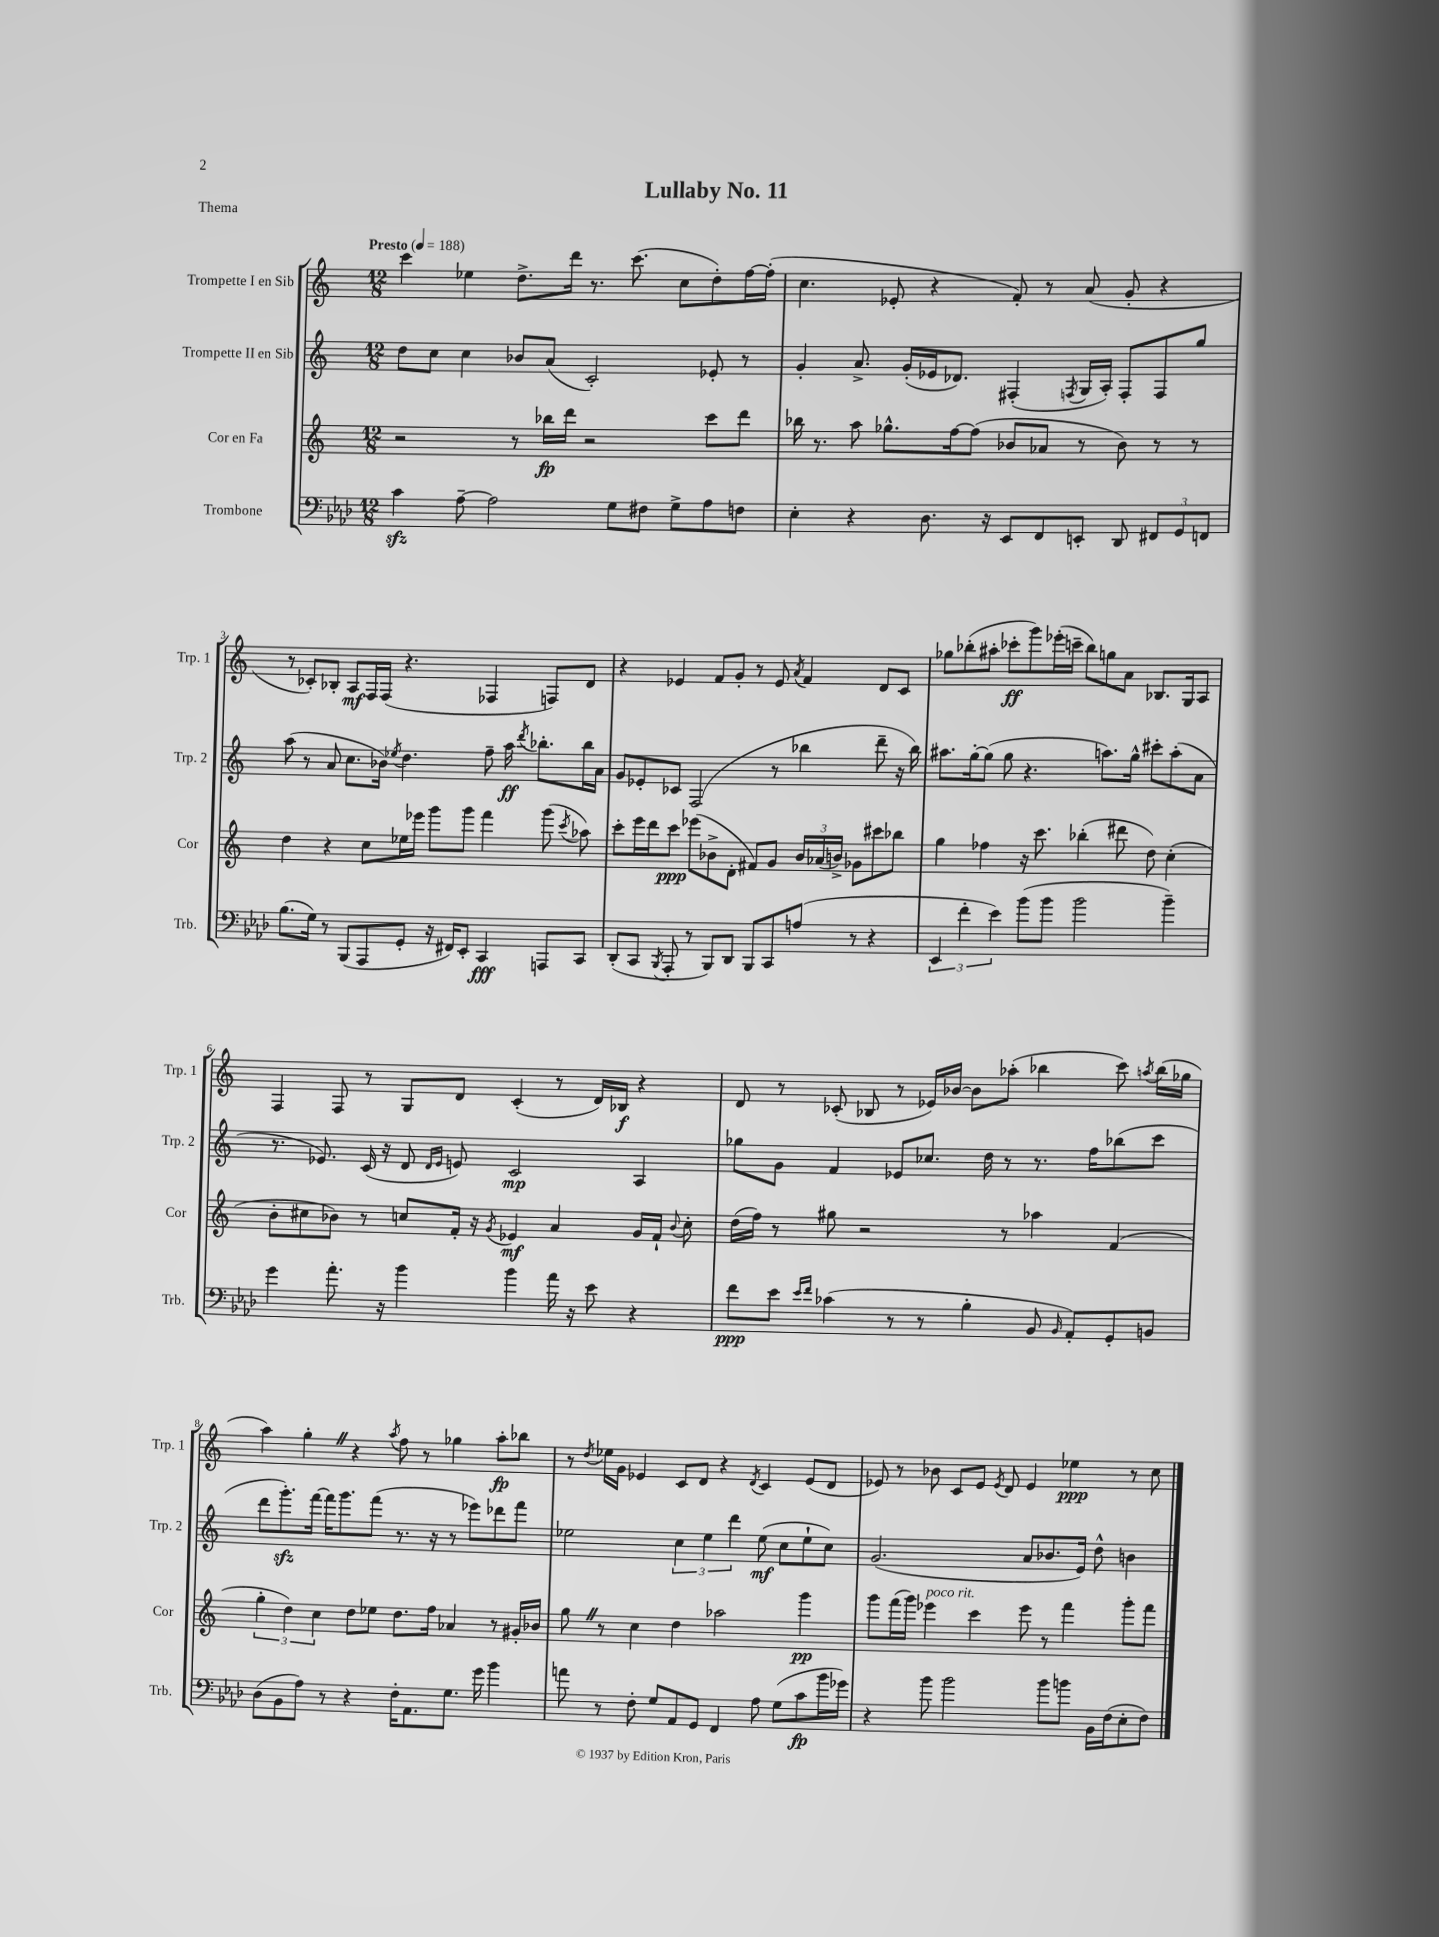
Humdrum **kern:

**kern	**dynam	**kern	**dynam	**kern	**dynam	**kern	**dynam
*part4	*part4	*part3	*part3	*part2	*part2	*part1	*part1
*staff4	*staff4	*staff3	*staff3	*staff2	*staff2	*staff1	*staff1
*I"Trombone	*	*I"Cor en Fa	*	*I"Trompette II en Sib	*	*I"Trompette I en Sib	*
*I'Trb.	*	*I'Cor	*	*I'Trp. 2	*	*I'Trp. 1	*
*clefF4	*	*clefG2	*	*clefG2	*	*clefG2	*
*k[b-e-a-d-]	*	*k[]	*	*k[]	*	*k[]	*
*M12/8	*	*M12/8	*	*M12/8	*	*M12/8	*
*MM188	*	*MM188	*	*MM188	*	*MM188	*
=1	=1	=1	=1	=1	=1	=1	=1
!	!	!	!	!	!	!LO:TX:a:B:t=Presto	!
4czz\	.	2r	.	8dd\L	.	4ccc\	.
.	.	.	.	8cc\J	.	.	.
[8A-~\	.	.	.	4cc\	.	4ee-X\	.
2A-\]	.	.	.	.	.	.	.
.	.	8r	.	8b-X/L	.	8.dd^\L	.
.	.	16bb-X\LL	fp	(8a/J	.	.	.
.	.	16ddd\JJ	.	.	.	16ddd\Jk	.
.	.	2r	.	2c'/)	.	8.r	.
8G\L	.	.	.	.	.	.	.
.	.	.	.	.	.	(8.ccc\	.
8F#X\J	.	.	.	.	.	.	.
8G^\L	.	.	.	.	.	8cc\L	.
8A-\	.	8ccc\L	.	8e-X'/	.	8dd'\)	.
8Fn\J	.	8ddd\J	.	8r	.	[16ff\L	.
.	.	.	.	.	.	(16ff'\JJ]	.
=2	=2	=2	=2	=2	=2	=2	=2
4E-'\	.	16bb-X\	.	4g'/	.	4.cc\	.
.	.	8.r	.	.	.	.	.
4r	.	8aa\	.	8.a^/	.	.	.
.	.	8.gg-X^^\L	.	.	.	8e-X'/	.
.	.	.	.	(16g'/LL	.	.	.
8.D-\	.	.	.	16e-X/J	.	4r	.
.	.	[16ff\k	.	8.d-X/J)	.	.	.
.	.	(8ff\J]	.	.	.	.	.
16r	.	.	.	.	.	.	.
8EE-/L	.	8b-X/L	.	(4F#X'/	.	8f'/)	.
8FF/	.	8a-X/J	.	.	.	8r	.
.	.	.	.	8qFn/	.	.	.
8EEn'/J	.	8r	.	16G/LL	.	(8a/	.
.	.	.	.	16A'/JJ)	.	.	.
8DD-/	.	8b-\)	.	8F'/L	.	8g'/	.
12FF#X/L	.	8r	.	8F/	.	4r	.
12GG/	.	.	.	.	.	.	.
.	.	8r	.	8gg/J	.	.	.
12FFn/J	.	.	.	.	.	.	.
!!LO:LB:g=z
=3	=3	=3	=3	=3	=3	=3	=3
(8.B-\L	.	4dd\	.	(8aa\	.	8r	.
.	.	.	.	8r	.	8c-X'/L)	.
16G\Jk)	.	.	.	.	.	.	.
8r	.	4r	.	8a/	.	8B-X'/J	.
(8BBB-/L	.	.	.	8.cc\L	.	8A/L	mf
8AAA-/	.	8cc\L	.	.	.	16F/L	.
.	.	.	.	16b-X\Jk)	.	(16F/JJ	.
.	.	.	.	8qee-X/	.	.	.
8GG'/J	.	16ee-X\L	.	4.dd\	.	4.r	.
.	.	16eee-X\JJ	.	.	.	.	.
16r	.	8ggg\L	.	.	.	.	.
16FF#X/KL)	.	.	.	.	.	.	.
8EE-'/J	.	8ggg\J	.	.	.	.	.
4CC/	fff	4fff\	.	8ff~\	.	4F-X/	.
.	.	.	.	16aa\	ff	.	.
.	.	.	.	8qddd/	.	.	.
.	.	.	.	8.bb-X'\L	.	.	.
8AAAn/L	.	(8ggg\	.	.	.	8Fn/L)	.
.	.	8qccc/	.	.	.	.	.
8CC/J	.	8aa-X\)	.	16bb-\L	.	8d/J	.
.	.	.	.	16a\JJ	.	.	.
=4	=4	=4	=4	=4	=4	=4	=4
(8DD-'/L	.	8ccc'\L	.	8g/L	.	4r	.
8CC/J	.	16eee\L	.	8e-X'/	.	.	.
.	.	16ddd\J	.	.	.	.	.
8qBBB-/	.	.	.	.	.	.	.
8AAA-'/	.	8ccc\J	ppp	8c-X/J	.	4e-X/	.
8r	.	(8eee-X\L	.	(2F/	.	.	.
8BBB-/L)	.	8b-X^\	.	.	.	8f/L	.
8DD-/J	.	8d'\J	.	.	.	8g'/J	.
8BBB-/L	.	8f#X/L)	.	.	.	8r	.
8CC/	.	8g/J	.	8r	.	8e-/	.
.	.	.	.	.	.	8qa/	.
(8An/J	.	24b-/LL	.	4bb-X\	.	4f/	.
.	.	(24a-X/	.	.	.	.	.
.	.	24bn^/JJ)	.	.	.	.	.
8r	.	8g-X\L	.	.	.	.	.
4r	.	8ccc#X\	.	8ddd~\	.	8d/L	.
.	.	8bb-X\J	.	16r	.	8c/J	.
.	.	.	.	16bb-\)	.	.	.
=5	=5	=5	=5	=5	=5	=5	=5
6EE-/	.	4gg\	.	8.aa#X\L	.	8gg-X\L	.
.	.	.	.	.	.	(8bb-X'\	.
6f'\	.	.	.	.	.	.	.
.	.	.	.	[16gg'\k	.	.	.
.	.	4ff-X\	.	(8gg\J]	.	8aa#X'\J	.
6e-\)	.	.	.	.	.	.	.
.	.	.	.	8gg\	.	8ccc-X'\L	ff
(8b-\L	.	16r	.	4.r	.	8ggg\)	.
.	.	8.ccc\	.	.	.	.	.
8b-\J	.	.	.	.	.	(16eee-X'\L	.
.	.	.	.	.	.	16cccn~\JJ	.
2b-\	.	(4bb-X'\	.	.	.	8bb-\L)	.
.	.	.	.	8.aan\L)	.	8ggn\	.
.	.	8ddd#X\	.	.	.	8a\J	.
.	.	.	.	16gg^^\Jk	.	.	.
.	.	8dd\)	.	8ccc#X'\L	.	8.B-X/L	.
4b-~\)	.	(4cc'\	.	(8aa'\	.	.	.
.	.	.	.	.	.	16G/k	.
.	.	.	.	8a\J	.	8A/J	.
!!LO:LB:g=z
=6	=6	=6	=6	=6	=6	=6	=6
4g\	.	8b'\L	.	8.r	.	4F/	.
.	.	8cc#X\	.	.	.	.	.
.	.	.	.	8.e-X/)	.	.	.
8.a-'\	.	8b-X\J)	.	.	.	8F/	.
.	.	8r	.	(16c/	.	8r	.
16r	.	.	.	16r	.	.	.
4b-\	.	8ccn/L	.	8d/	.	8G/L	.
.	.	.	.	16qqd/LL	.	.	.
.	.	.	.	16qqe-/JJ	.	.	.
.	.	16f'/Jk	.	8en/)	.	8d/J	.
.	.	16r	.	.	.	.	.
.	.	8qg/	.	.	.	.	.
4b-\	.	4e-X/	mf	2c/	mp	(4c'/	.
16a-\	.	4a/	.	.	.	8r	.
16r	.	.	.	.	.	.	.
8e-\	.	.	.	.	.	16d/LL)	.
.	.	.	.	.	.	16B-X/JJ	f
4r	.	16g/LL	.	4A/	.	4r	.
.	.	16f`/JJ	.	.	.	.	.
.	.	8qqb-/	.	.	.	.	.
.	.	8cc'\	.	.	.	.	.
=7	=7	=7	=7	=7	=7	=7	=7
8f\L	ppp	(16dd\LL	.	8gg-X\L	.	8d/	.
.	.	16ff\JJ)	.	.	.	.	.
8e-\J	.	8r	.	8g\J	.	8r	.
16qqe-/LL	.	.	.	.	.	.	.
16qqf/JJ	.	.	.	.	.	.	.
(4c-X\	.	8gg#X\	.	4f/	.	(8c-X'/	.
.	.	2r	.	.	.	8B-X/	.
8r	.	.	.	8e-X/L	.	8r	.
8r	.	.	.	8.cc-X/J	.	16e-X/LL)	.
.	.	.	.	.	.	[16b-X/JJ	.
4B-'\	.	.	.	.	.	8b-\L]	.
.	.	.	.	16dd\	.	.	.
.	.	8r	.	8r	.	(8aa-X'\J	.
8BB-/	.	4aa-X\	.	8.r	.	4bb-X\	.
16qqBB-/	.	.	.	.	.	.	.
8AA-'/L)	.	.	.	.	.	.	.
.	.	.	.	16ff\KL	.	.	.
8GG'/	.	(4f/	.	(8bb-X\	.	8ccc\)	.
.	.	.	.	.	.	8qaan/	.
8BBn/J	.	.	.	8ccc\J	.	(16bb-\LL	.
.	.	.	.	.	.	16gg-X\JJ	.
!!LO:LB:g=z
=8	=8	=8	=8	=8	=8	=8	=8
(8D-\L	.	6gg'\	.	8ddd\L	.	4aa\)	.
8BB-\	.	.	.	8.gggzz'\)	.	.	.
.	.	6dd\)	.	.	.	.	.
8A-\J)	.	.	.	.	.	4gg'Z\	.
.	.	.	.	[16fff\Jk	.	.	.
.	.	6cc\	.	.	.	.	.
8r	.	.	.	16fff\KL]	.	.	.
.	.	.	.	8.ggg\	.	.	.
4r	.	8dd\L	.	.	.	4r	.
.	.	8ee-X\J	.	(8fff\J	.	.	.
.	.	.	.	.	.	8qaa/	.
16F'\KL	.	8.dd\L	.	8.r	.	8ff\	.
8.AA-\	.	.	.	.	.	.	.
.	.	.	.	.	.	8r	.
.	.	16ff\Jk	.	16r	.	.	.
8.G\J	.	4a-X/	.	8r	.	4gg-X\	.
.	.	.	.	8eee-X\L)	.	.	.
16g\	.	.	.	.	.	.	.
4b-\	.	8r	.	8ddd-X\	.	8aa'\L	fp
.	.	16g#X'/LL	.	8fff\J	.	8bb-X\J	.
.	.	16b-X/JJ	.	.	.	.	.
=9	=9	=9	=9	=9	=9	=9	=9
8an\	.	8ggZ\	.	2ee-X\	.	8r	.
.	.	.	.	.	.	8qdd/	.
8r	.	8r	.	.	.	16ee-X\LL	.
.	.	.	.	.	.	16g\JJ	.
8F'\	.	4cc\	.	.	.	4e-X/	.
8G/L	.	.	.	.	.	.	.
8AA-/	.	4dd\	.	6cc\	.	8c/L	.
8GG/J	.	.	.	.	.	8d/J	.
.	.	.	.	6ee-\	.	.	.
4FF/	.	2aa-X\	.	.	.	4r	.
.	.	.	.	6ddd\	.	.	.
.	.	.	.	.	.	8qd/	.
8A-\	.	.	.	(8ee-\	mf	4c/	.
(8G\L	.	.	.	8cc\L	.	.	.
8c\	fp	4ggg\	pp	8ee-`\	.	(8e-/L	.
16b-\L	.	.	.	8cc\J)	.	8d/J	.
16g-X\JJ)	.	.	.	.	.	.	.
=10	=10	=10	=10	=10	=10	=10	=10
4r	.	8ggg\L	.	(2.g/	.	8e-X/)	.
.	.	(16fff\L	.	.	.	8r	.
.	.	16ggg\JJ)	.	.	.	.	.
!	!	!LO:TX:a:i:t=poco rit.	!	!	!	!	!
8b-\	.	4eee-X\	.	.	.	8b-X\	.
2b-\	.	.	.	.	.	8c/L	.
.	.	4ccc\	.	.	.	8e-/J	.
.	.	.	.	.	.	8qe-/	.
.	.	.	.	.	.	8d/	.
.	.	8eee-\	.	8a/L	.	4e-/	.
8b-\L	.	8r	.	8.b-X/	.	.	.
8bn\J	.	4fff\	.	.	.	4ee-X\	ppp
.	.	.	.	16e/Jk)	.	.	.
16BB-\LL	.	.	.	8dd^^\	.	.	.
(16F\J	.	.	.	.	.	.	.
8E-'\	.	8ggg'\L	.	4bn\	.	8r	.
8F\J)	.	8fff\J	.	.	.	8cc\	.
==	==	==	==	==	==	==	==
*-	*-	*-	*-	*-	*-	*-	*-
